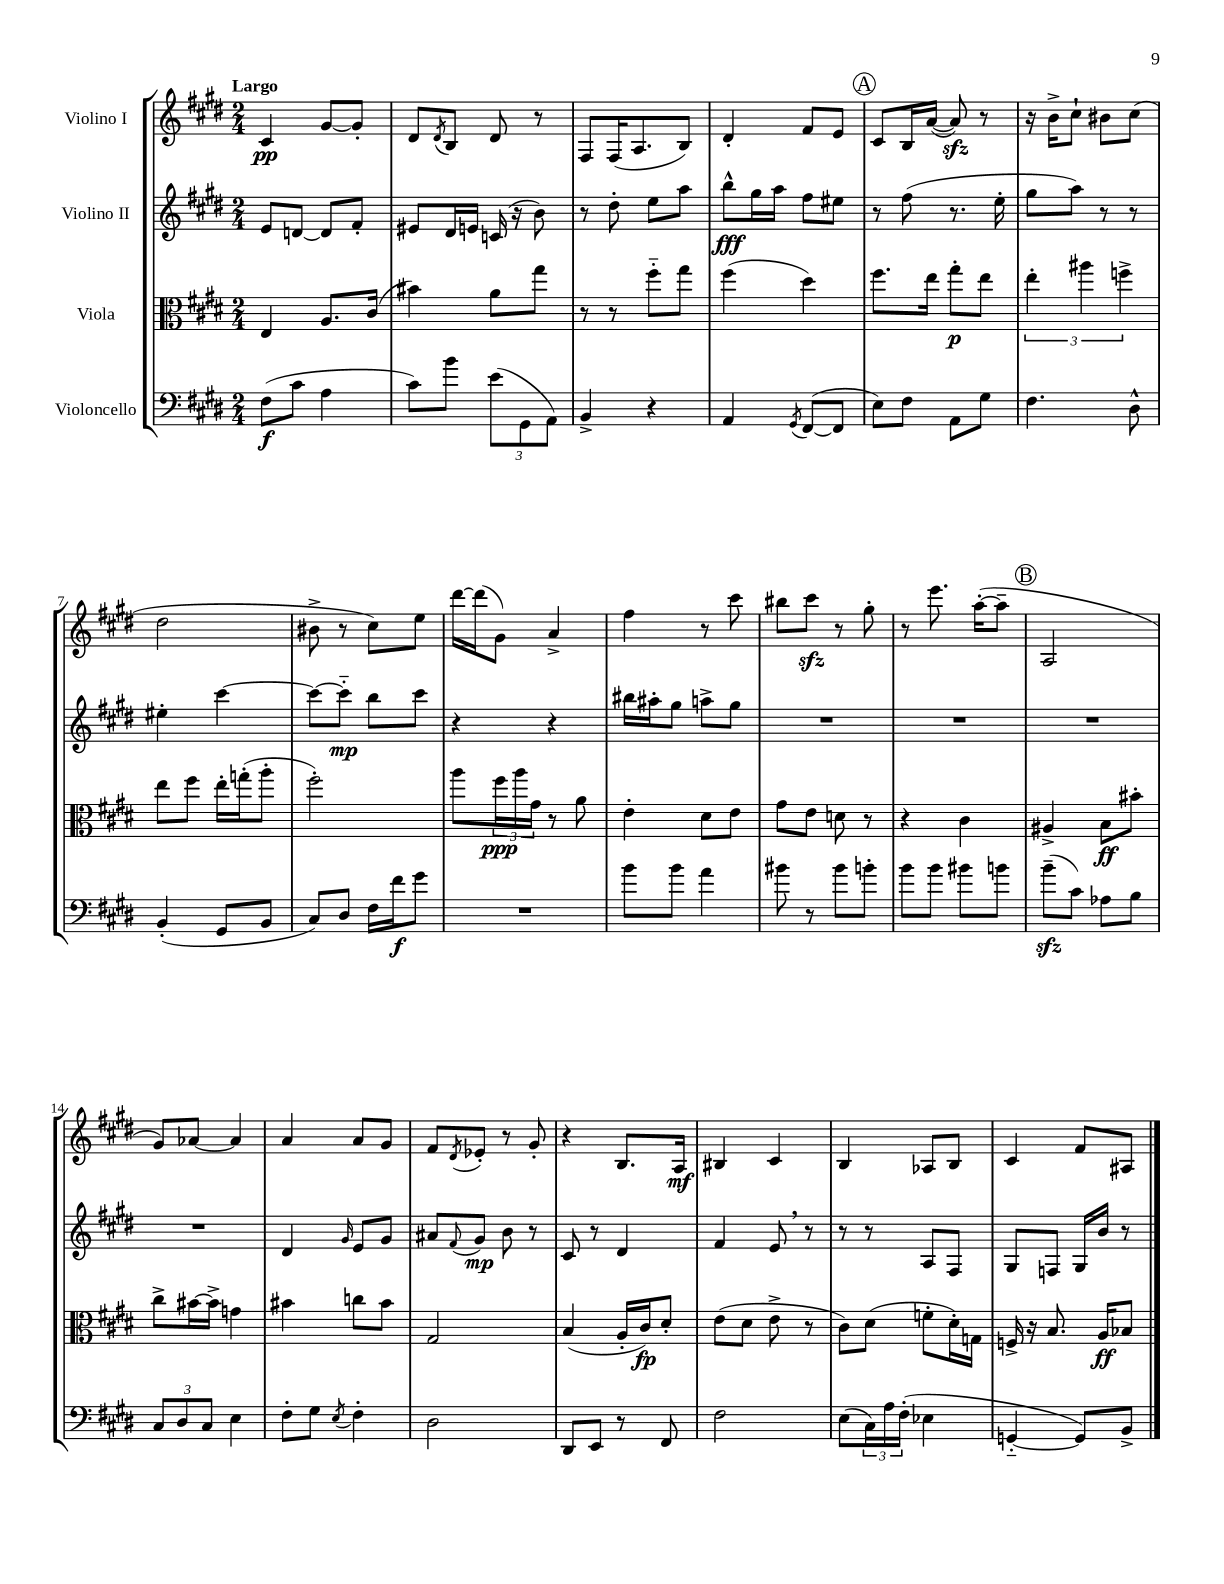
<<
\new StaffGroup <<
\new Staff = "s0" \with { instrumentName = "Violino I" } {
    \clef treble \key e \major \numericTimeSignature \time 2/4 \tempo "Largo"
    cis'4\pp gis'8~ gis'8-. |
    dis'8 \acciaccatura { dis'8 } b8 dis'8 r8 |
    fis8 fis16( a8. b8) |
    dis'4-. fis'8 e'8 |
    \mark \markup { \circle "A" } cis'8 b16 a'16~( a'8\sfz) r8 |
    r16 b'16-> cis''8-! bis'8 cis''8( |
    dis''2 |
    bis'8-> r8 cis''8) e''8 |
    dis'''16~ dis'''16( gis'8) a'4-> |
    fis''4 r8 cis'''8 |
    bis''8 cis'''8\sfz r8 gis''8-. |
    r8 e'''8. a''16~-.( a''8-- |
    \mark \markup { \circle "B" } a2 |
    gis'8) aes'8~ aes'4 |
    a'4 a'8 gis'8 |
    fis'8 \acciaccatura { dis'8 } ees'8-. r8 gis'8-. |
    r4 b8. a16\mf |
    bis4 cis'4 |
    b4 aes8 b8 |
    cis'4 fis'8 ais8 \bar "|." |
}
\new Staff = "s1" \with { instrumentName = "Violino II" } {
    \clef treble \key e \major \numericTimeSignature \time 2/4
    e'8 d'8~ d'8 fis'8-. |
    eis'8 dis'16 e'16 c'16( r16 b'8) |
    r8 dis''8-. e''8 a''8 |
    b''8-^\fff gis''16 a''16 fis''8 eis''8 |
    \mark \markup { \circle "A" } r8 fis''8( r8. e''16-. |
    gis''8 a''8) r8 r8 |
    eis''4-. cis'''4~ |
    cis'''8~ cis'''8-_\mp b''8 cis'''8 |
    r4 r4 |
    bis''16 ais''16-. gis''8 a''8-> gis''8 |
    R2 |
    R2 |
    \mark \markup { \circle "B" } R2 |
    R2 |
    dis'4 \grace { gis'16 } e'8 gis'8 |
    ais'8 \appoggiatura { fis'8 } gis'8\mp b'8 r8 |
    cis'8 r8 dis'4 |
    fis'4 e'8 \breathe r8 |
    r8 r8 a8 fis8 |
    gis8 f8 gis16 b'16 r8 \bar "|." |
}
\new Staff = "s2" \with { instrumentName = "Viola" } {
    \clef alto \key e \major \numericTimeSignature \time 2/4
    e4 a8. cis'16( |
    bis'4) a'8 gis''8 |
    r8 r8 fis''8-_ gis''8 |
    fis''4( dis''4) |
    \mark \markup { \circle "A" } fis''8. e''16 gis''8-.\p e''8 |
    \tuplet 3/2 { e''4-. ais''4 f''4-> } |
    e''8 fis''8 e''16-. g''16-.( a''8-. |
    fis''2-.) |
    a''8 \tuplet 3/2 { fis''16\ppp a''16 gis'16 } r8 a'8 |
    e'4-. dis'8 e'8 |
    gis'8 e'8 d'8 r8 |
    r4 cis'4 |
    \mark \markup { \circle "B" } ais4-> b8\ff bis'8-. |
    cis''8-> bis'16~ bis'16-> g'4 |
    bis'4 c''8 bis'8 |
    gis2 |
    b4( a16-. cis'16\fp) dis'8-. |
    e'8( dis'8 e'8-> r8 |
    cis'8) dis'8( f'8-. dis'16-.) g16 |
    f16-> r16 b8. a16\ff bes8 \bar "|." |
}
\new Staff = "s3" \with { instrumentName = "Violoncello" } {
    \clef bass \key e \major \numericTimeSignature \time 2/4
    fis8\f( cis'8 a4 |
    cis'8) b'8 \tuplet 3/2 { e'8( gis,8 a,8) } |
    b,4-> r4 |
    a,4 \acciaccatura { gis,8 } fis,8~( fis,8 |
    \mark \markup { \circle "A" } e8) fis8 a,8 gis8 |
    fis4. dis8-^ |
    b,4-.( gis,8 b,8 |
    cis8) dis8 fis16 fis'16\f gis'8 |
    R2 |
    b'8 b'8 a'4 |
    bis'8 r8 bis'8 b'8-. |
    b'8 b'8 bis'8 b'8 |
    \mark \markup { \circle "B" } b'8--\sfz( cis'8) aes8 b8 |
    \tuplet 3/2 { cis8 dis8 cis8 } e4 |
    fis8-. gis8 \acciaccatura { e8 } fis4-. |
    dis2 |
    dis,8 e,8 r8 fis,8 |
    fis2 |
    e8( \tuplet 3/2 { cis16) a16 fis16-.( } ees4 |
    g,4~-_ g,8) b,8-> \bar "|." |
}
>>
>>
